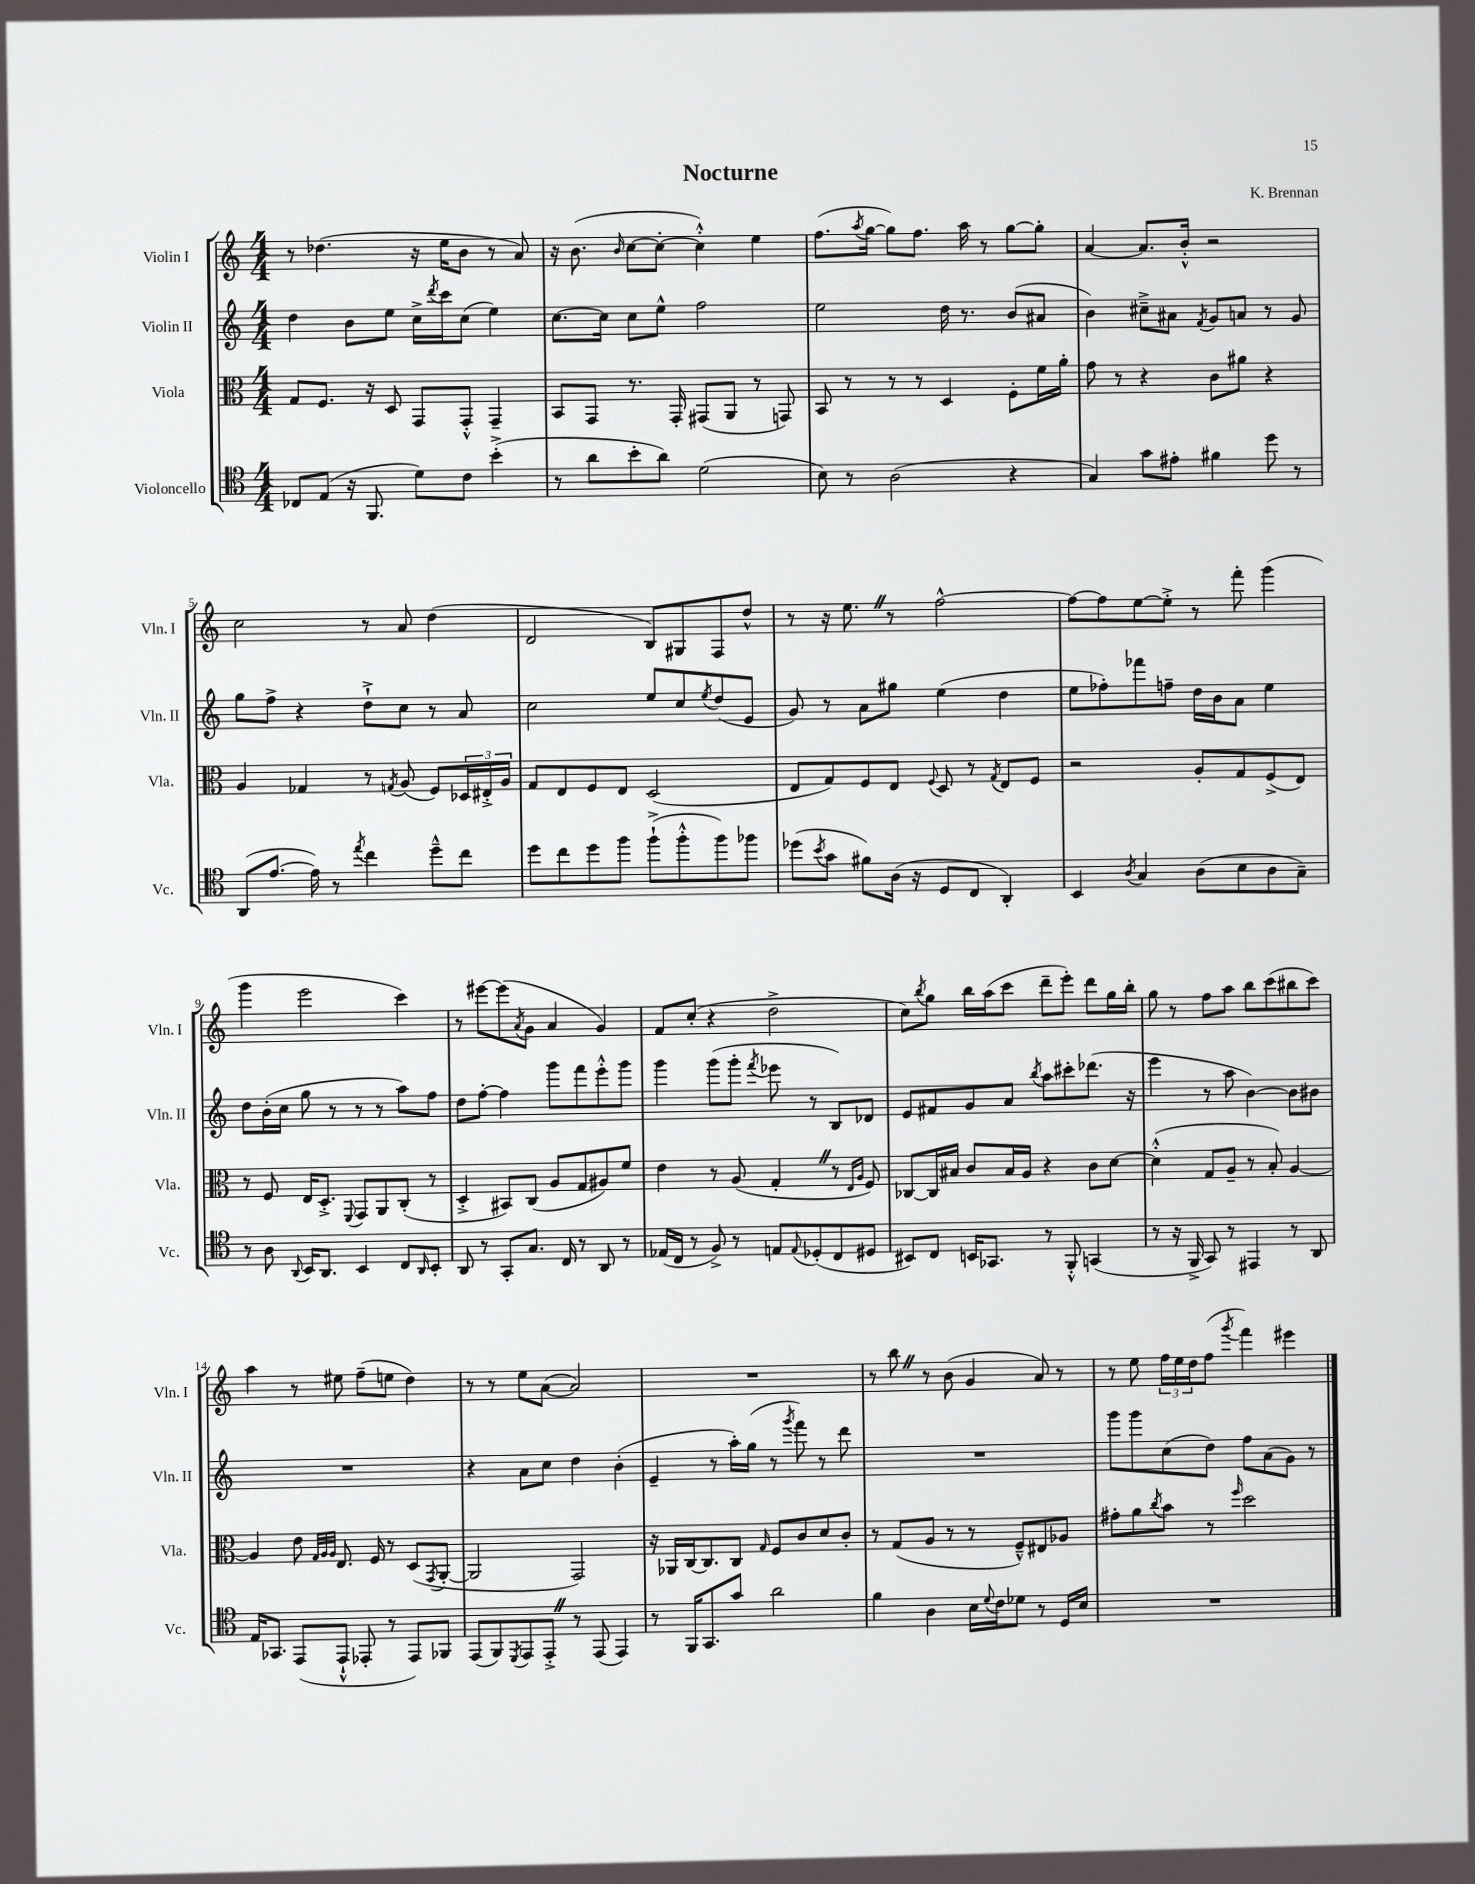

**kern	**kern	**kern	**kern
*part4	*part3	*part2	*part1
*staff4	*staff3	*staff2	*staff1
*I"Violoncello	*I"Viola	*I"Violin II	*I"Violin I
*I'Vc.	*I'Vla.	*I'Vln. II	*I'Vln. I
*clefC4	*clefC3	*clefG2	*clefG2
*k[]	*k[]	*k[]	*k[]
*M4/4	*M4/4	*M4/4	*M4/4
=1	=1	=1	=1
8C-X/L	8G/L	4dd\	8r
(8E/J	8.F/J	.	(4.dd-X\
16r	.	8b\L	.
8.FF/	16r	.	.
.	8D/	8ee\J	.
8d\L)	8GG/L	16cc^\LL	16r
.	.	8qddd/	.
.	.	16ccc\J	16ee\KL
8c\J	8GG'^^/J	(8cc\J	8b\J
(4b'^\	4GG~/	4ee\)	8r
.	.	.	8a/)
=2	=2	=2	=2
8r	8BB/L	[8.cc\L	16r
.	.	.	(8.b\
8a\L	8GG/J	.	.
.	.	16cc\Jk]	.
.	.	.	16qqb/
8b'\	8.r	8cc\L	[8cc\L
8a\J)	.	8ee^^\J	8cc'\J_
.	16GG'/	.	.
(2d\	(8GG#X/L	2ff\	4cc'^^\])
.	8AA/J	.	.
.	8r	.	4ee\
.	8GGn/)	.	.
=3	=3	=3	=3
8B\)	8BB/	2ee\	(8.ff\L
8r	8r	.	.
.	.	.	8qaa/
.	.	.	[16gg\Jk
(2A\	8r	.	8gg\L])
.	8r	.	8.ff\J
.	4D/	16dd\	.
.	.	8.r	16aa\
.	.	.	8r
4r	8F'\L	(8b/L	[8gg\L
.	16f\L	8a#X/J	8gg'\J]
.	16a'\JJ	.	.
=4	=4	=4	=4
4G/)	8g\	4b\)	[4a/
.	8r	.	.
8g\L	4r	8cc#X~^\L	8.a/L]
8e#X'\J	.	8a#X\J	.
.	.	.	16b'^^/Jk
.	.	8qf/	.
4f#X\	8c\L	8g/L	2r
.	8a#X\J	8an/J	.
8dd\	4r	8r	.
8r	.	8g/	.
!!LO:LB:g=z
=5	=5	=5	=5
(8AA/L	4A/	8gg\L	2cc\
[8.e/J	.	8ff^\J	.
.	4G-X/	4r	.
16e\])	.	.	.
8r	.	.	.
8qee/	.	.	.
4cc\	8r	8dd`^\L	8r
.	8qGn/	.	.
.	(8A/	8cc\J	8a/
8dd~^^\L	8F/L)	8r	(4dd\
8cc\J	24D-X/L	8a/	.
.	24E#X'^/	.	.
.	24A/JJ	.	.
=6	=6	=6	=6
8dd\L	8G/L	2cc\	2d/
8cc\	8E/	.	.
8dd\	8F/	.	.
8ff\J	8E/J	.	.
(8ff`^\L	(2D/	8ee/L	8B/L)
8ff'^^\	.	8cc/	8G#X/
.	.	8qee/	.
8ff\)	.	(8dd/	8F/
8ff-X\J	.	8e/J	8dd^^/J
=7	=7	=7	=7
(8dd-X\L	8E/L	8g/)	8r
8qb/	.	.	.
8g\J	8G/)	8r	16r
.	.	.	8.eeZ\
8f#X\L)	8F/	8a\L	.
(16A\Jk	8E/J	8gg#X\J	8r
16r	.	.	.
.	8qqF/	.	.
8D/L	8D/	(4ee\	[2ff^^\
8C/J	8r	.	.
.	8qG/	.	.
4AA'/)	8E/L	4dd\	.
.	8F/J	.	.
=8	=8	=8	=8
4BB/	2r	8ee\L	8ff\L_
.	.	8ff-X'\)	8ff\]
8qA/	.	.	.
4G/	.	8fff-X\	[8ee\
.	.	8ffn~\J	8ee'^\J]
(8A\L	8A'/L	16dd\LL	8r
.	.	16b\J	.
8B\	8G/	8a\J	8fff'\
8A\	(8F^/	4ee\	(4ggg\
8G~\J)	8E/J)	.	.
!!LO:LB:g=z
=9	=9	=9	=9
8r	8r	8dd\L	4ggg\
8A\	8F/	(16b'\L	.
.	.	16cc\JJ	.
8qqAA/	.	.	.
16BB/KL	16E/KL	8gg\	2eee\
8.AA/J	8.D'^/J	.	.
.	.	8r	.
.	8qqFF/	.	.
4BB/	8GG/L	8r	.
.	8AA/	8r	.
8C/L	(8C'/J	8aa\L)	4ccc\)
16qqAA/	.	.	.
8BB'/J	8r	8ff\J	.
=10	=10	=10	=10
8AA/	4D'^/	8dd\L	8r
8r	.	[8ff'\J	[8eee#X\L
8GG'/L	8BB#X/L)	4ff\]	(8eee#\]
.	.	.	8qa/
8.G/J	(8C/J	.	8g\J
.	8A/L	8ggg\L	4a/
16C/	.	.	.
8r	8G/	8fff\	.
8AA/	8A#X/)	8eee'^^\	4g/)
8r	8f/J	8ggg\J	.
=11	=11	=11	=11
(16E-X/LL	4e\	4ggg\	8f/L
16C/JJ	.	.	.
8r	.	.	(8cc'/J
8F^/)	8r	(8ggg\L	4r
8r	(8A/	8ggg'\J	.
.	.	8qfff/	.
8En/L	4G'Z/	8eee-X\	2dd^\
8qqE/	.	.	.
(8D-X'/	.	8r	.
8C/	8r	8B/L)	.
.	16qqE/LL	.	.
.	16qqA/JJ	.	.
8D#X/J	8F/)	8d-X/J	.
=12	=12	=12	=12
8BB#X/L)	[8C-X/L	8e/L	8cc\L)
.	.	.	8qbb/
8C/J	16C-/L]	8f#X/	8gg\J
.	16B#X/JJ	.	.
16BBn/KL	8c/L	8g/	16bb\LL
8.GG-X/J	.	.	(16aa\J
.	16B#/L	8a/J	8ccc\J
.	16A/JJ	.	.
.	.	8qbb/	.
8r	4r	8aa\L	8ddd~\L
8FF'^^/	.	8ccc#X'\	8eee'\J)
(4GGn/	8c\L	(8.ddd-X\J	8ddd\L
.	[8d\J	.	16gg\L
.	.	16r	16bb'\JJ
=13	=13	=13	=13
8r	(4d'^^\]	4eee\	8gg\
16r	.	.	8r
16FF^/	.	.	.
8GG/)	8G/L	8r	8ff\L
8r	8A~/J	8aa\	8aa\J
4EE#X/	8r	[4b\)	8bb\L
.	8B'/)	.	(8ccc\
8r	[4A/	8b\L]	8bb#X\
8AA/	.	8b#X\J	8ccc\J)
!!LO:LB:g=z
=14	=14	=14	=14
16E/KL	4A/]	1r	4aa\
8.GG-X/J	.	.	.
(8EE/L	8e\	.	8r
.	32qqG/LLL	.	.
.	32qqA/	.	.
.	32qqA/JJJ	.	.
8EE`^^/J	8.E/	.	8ee#X\
8EE-X'/	.	.	(8ff~\L
.	16F/	.	.
8r	8r	.	8een\J
8EE-/L)	(8D/L	.	4dd\)
.	8qGG/	.	.
8FF-X/J	[8AA'/J	.	.
=15	=15	=15	=15
(8EE/L	2AA/]	4r	8r
8FF/)	.	.	8r
8qDD/	.	.	.
8EE/	.	8a\L	8ee\L
8EE'^Z/J	.	8cc\J	([8a\J
8r	2GG/)	4dd\	2a/])
(8EE/	.	.	.
4EE/)	.	(4b'\	.
=16	=16	=16	=16
8r	16r	4e~/	1r
.	16AA-X/LL	.	.
16FF/KL	[16C/J	.	.
8.GG/	8.C/]	.	.
.	.	8r	.
8g/J	8C/J	16aa'\LL)	.
.	.	(16gg\JJ	.
.	16qqG/	.	.
2a\	8F/L	8r	.
.	.	8qggg/	.
.	8c/	8fff\)	.
.	8d/	8r	.
.	8c'/J	8ddd\	.
=17	=17	=17	=17
4f\	8r	1r	8r
.	(8G/L	.	8bbZ\
4A\	8A/J	.	8r
.	8r	.	(8b\
16B\LL	8r	.	4g/
8qqd/	.	.	.
16c\J	.	.	.
8d-X\J	8F~^^/L)	.	.
8r	8E#X/	.	8a/)
16D/LL	8A-X/J	.	8r
16B/JJ	.	.	.
=18	=18	=18	=18
1r	8g#X'\L	8ggg\L	8r
.	8a\	8ggg\	8ee\
.	8qcc/	.	.
.	8b\J	(8cc\	24ff\LL
.	.	.	24ee\
.	.	.	24dd\J
.	8r	8dd\J)	(8ff\J
.	16qqff/	.	8qggg/
.	2dd\	8ff\L	4fff\)
.	.	(8a\	.
.	.	8g\J)	4eee#X\
.	.	8r	.
==	==	==	==
*-	*-	*-	*-
